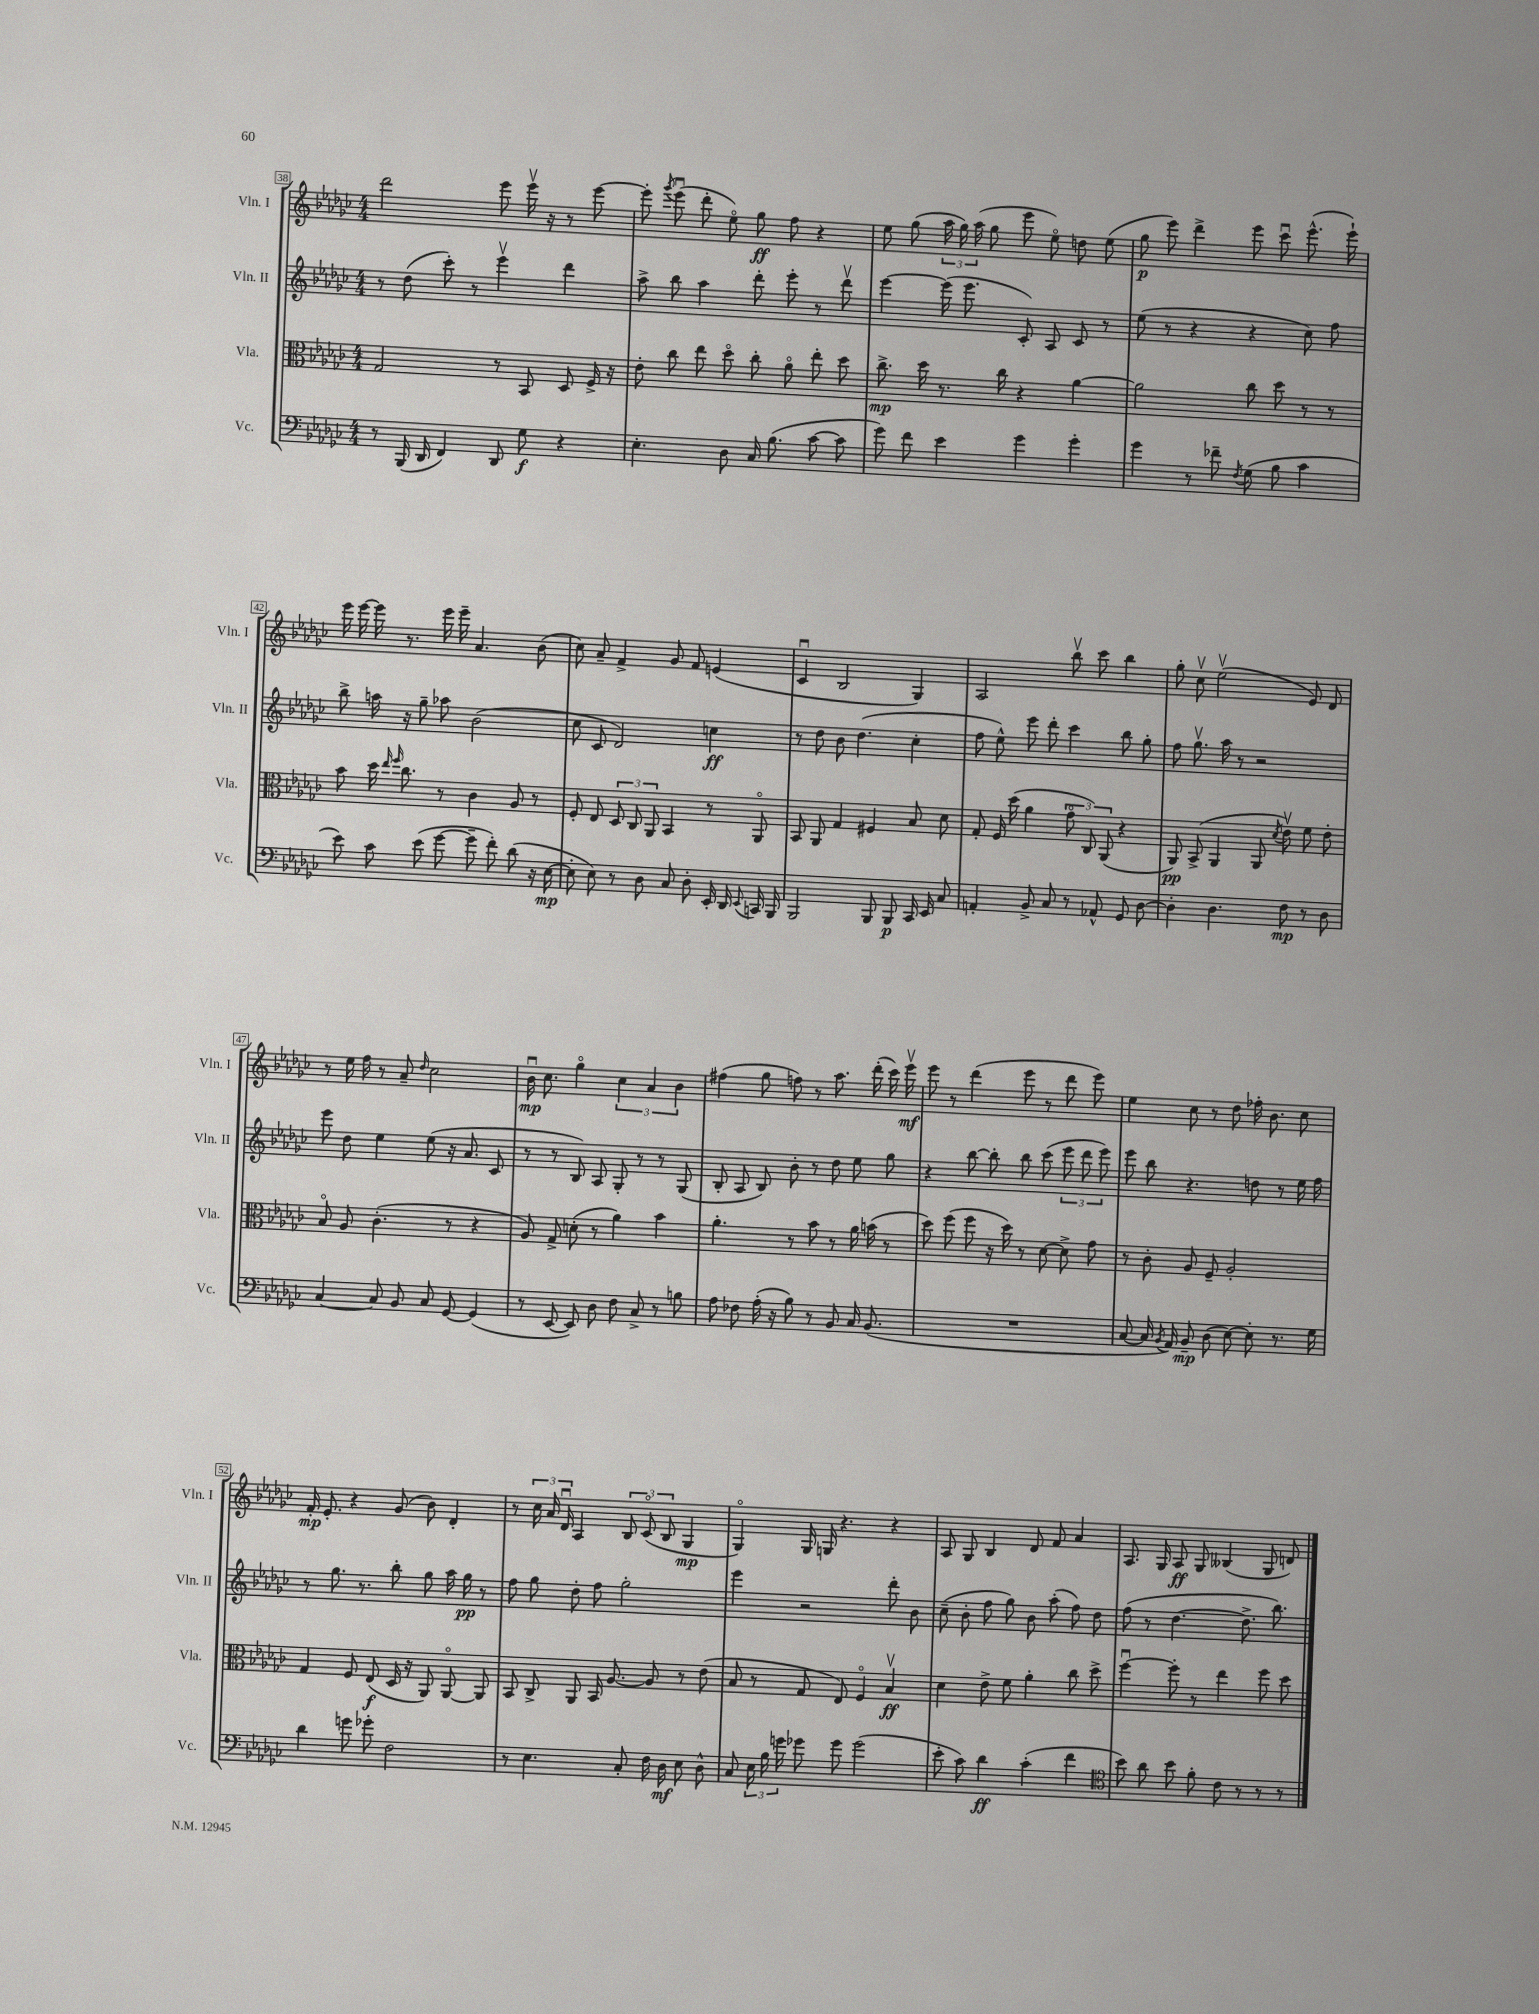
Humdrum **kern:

**kern	**kern	**kern	**kern
*staff4	*staff3	*staff2	*staff1
*clefF4	*clefC3	*clefG2	*clefG2
*k[b-e-a-d-g-c-]	*k[b-e-a-d-g-c-]	*k[b-e-a-d-g-c-]	*k[b-e-a-d-g-c-]
*M4/4	*M4/4	*M4/4	*M4/4
8r	2G-/	8r	2ddd-\
(16BBB-/	.	(8dd-\	.
16DD-/	.	.	.
4FF/)	.	8ccc-'\)	.
.	.	8r	.
8DD-/	8r	4eee-v\	8eee-\
8G-\	8BB-/	.	16eee-v\
.	.	.	16r
4r	8D-/	4ddd-\	8r
.	16F^/	.	[8eee-\
.	16r	.	.
=	=	=	=
4.E-'\	8e-'\	8aa-^\	8eee-'\]
.	.	.	8qggg-/
.	8cc-\	8bb-\	(8eee-u\
.	8ee-\	4aa-\	8ddd-'\
8D-\	8dd-o\	.	8ee-o\)
16C-/	8cc-'\	8ddd-'\	8gg-\
(8.B-\	.	.	.
.	8a-o\	8eee-'\	8ff\
[8c-\	8ee-'\	8r	4r
8c-\]	8dd-\	8ddd-v\	.
=	=	=	=
8g-\)	8.cc-^\	[4eee-\	8ee-\
8f\	.	.	(8gg-\
.	16dd-\	.	.
4e-\	8.r	(16eee-\]	24aa-\
.	.	.	24gg-\)
.	.	8.eee-\	.
.	.	.	(24aa-\
.	.	.	8gg-\
.	16cc-\	.	.
4g-\	4r	8c-'/)	8eee-\
.	.	8A-/	8ee-o\)
4g-'\	[4a-\	8c-/	8dd\
.	.	8r	(8ee-\
=	=	=	=
4g-\	2a-\]	(8ee-\	8gg-\
.	.	8r	8eee-\)
8r	.	4r	4ddd-^\
8f-~\	.	.	.
8qF/	.	.	.
(8G-\	8cc-\	4r	8eee-\
8B-\	8dd-\	.	8ccc-u\
4c-\	8r	8cc-\)	(8.eee-^^\
.	8r	8ff\	.
.	.	.	16eee-`\)
=	=	=	=
8e-\)	8b-\	8bb-^\	16eee-\
.	.	.	[16eee-\
8c-\	16dd-\	16aa\	16eee-\]
.	16qqee-/	.	.
.	16qqff/	.	.
.	8.cc-\	16r	8.r
(8e-\	.	8gg-~\	.
[8g-\	8r	8aa-\	16eee-\
.	.	.	16eee-~\
8g-~\]	4c-\	(2b-\	4.a-/
8f'\)	.	.	.
(8d-\	8A-/	.	.
16r	8r	.	(8b-\
[16E-\	.	.	.
=	=	=	=
8E-'\]	8F'/	8cc-\	8cc-\)
8E-\)	8E-/	8c-/	8a-~/
8r	12D-/	2d-/)	4f^/
.	12C-/	.	.
8D-\	.	.	.
.	12AA-/	.	.
8C-/	4BB-/	.	8g-/
8D-'\	.	.	8f/
16EE-'/	8r	4cc\	(4e/
16DD-/	.	.	.
8qqEE-/	.	.	.
16CC/	8AA-o/	.	.
16BBB-/	.	.	.
=	=	=	=
2BBB-/	8BB-/	8r	4c-u/
.	8AA-/	8dd-\	.
.	4G-/	8b-\	2B-/
.	.	(4.dd-\	.
8BBB-/	4F#/	.	.
8BBB-/	.	.	.
16CC-/	8B-/	4cc-'\	4G-/)
16EE-/	.	.	.
8C-/	8d-\	.	.
=	=	=	=
4AA'/	8G-'/	8ff\	2A-/
.	16F/	8ee-^^\)	.
.	(16dd-\	.	.
8BB-^/	4a-\	8eee-\	.
8C-/	.	8ddd-'\	.
8r	12g-o\	4ccc-\	8bb-v\
.	12C-/)	.	.
8AA-^^/	.	.	8ccc-\
.	(12AA-/	.	.
8GG-/	4r	8bb-\	4bb-\
[8D-\	.	8gg-'\	.
=	=	=	=
4D-'\]	8AA-/)	8ff\	8gg-'\
.	(8BB-^/	8.gg-v\	8cc-v\
4.D-\	4AA-/	.	(2ee-v\
.	.	16aa-\	.
.	.	8r	.
.	8AA-/	2r	.
.	8qd-/	.	.
8F\	8e-v\)	.	.
8r	8f\	.	8e-/)
8D-\	8e-'\	.	8d-/
=	=	=	=
[4C-/	8B-o/	8eee-\	8r
.	8A-/	8dd-\	16ee-\
.	.	.	16ff\
8C-/]	(4.c-'\	4ee-\	8r
8BB-/	.	.	8a-~/
.	.	.	16qqdd-/
8C-/	.	(8ee-\	2cc-\
[8GG-/	8r	16r	.
.	.	8.a-/	.
(4GG-/]	4r	.	.
.	.	8c-/	.
=	=	=	=
8r	8A-/)	8r	16b-u\
.	.	.	8.cc-\
[8EE-/	8G-^/	8r	.
8EE-/])	(8d'\	8B-/)	4gg-o\
8D-\	8r	8A-/	.
8F\	4a-\)	8G-'/	6cc-\
8C-^/	.	8r	.
.	.	.	6a-/
8r	4b-\	8r	.
.	.	.	6b-\
8B\	.	(8G-/	.
=	=	=	=
8A-\	4.a-'\	8B-'/	(4ff#\
8F-\	.	8A-/	.
(16A-'\	.	8B-/)	8gg-\
16r	.	.	.
8B-\)	8r	8b-'\	8ff\)
8r	8b-\	8r	8r
8BB-/	8r	8dd-\	8.aa-\
16C-/	16a-\	8ee-\	.
(8.BB-/	(16b\	.	(16ddd-'\
.	8r	8gg-\	16ccc-\)
.	.	.	16eee-v\
=	=	=	=
1r	8dd-\)	4r	8eee-\
.	(8ff\	.	8r
.	8ff\	[8bb-\	(4ddd-\
.	16r	8bb-'\]	.
.	16dd-\)	.	.
.	8r	8bb-\	8eee-\
.	[8d-\	(8ccc-\	8r
.	8d-^\]	12eee-\	8ddd-\
.	.	12ddd-\	.
.	8g-\	.	8eee-\)
.	.	12eee-\)	.
=	=	=	=
[8C-/	8r	8eee-\	4ee-\
16C-/]	8c-'\	8bb-\	.
8qBB-/	.	.	.
16AA-/)	.	.	.
8BB-~/	8A-/	4.r	8cc-\
(8D-\	8F~/	.	8r
[8E-\)	2A-'/	.	8dd-\
8E-'\]	.	8dd\	16ff-'\
.	.	.	8.b-\
8.r	.	8r	.
.	.	16ee-\	8cc-\
16G-\	.	16ff\	.
=	=	=	=
4d-\	4G-/	8r	16f'/
.	.	.	8.e-'/
.	.	8.gg-\	.
8g\	8F/	.	4r
.	.	8.r	.
8g-'\	(8E-/	.	.
2F\	16D-/	8bb-'\	(8g-/
.	16r	.	.
.	8AA-/)	8gg-\	8b-\)
.	[8AA-o/	16aa-\	4d-'/
.	.	16gg-\	.
.	8AA-/]	8r	.
=	=	=	=
8r	8BB-/	8ff\	8r
4.E-\	8C-^/	8gg-\	24cc-\
.	.	.	24a-/
.	.	.	24d-u/
.	8AA-/	8dd-'\	4A-/
.	16BB-/	8ff\	.
.	[8.A-/	.	.
8C-'/	.	2gg-'\	12B-/
.	.	.	(12c-o/
16F\	8A-/]	.	.
.	.	.	12B-/
16D-\	.	.	.
8E-\	8r	.	4G-/
8D-^^\	(8e-\	.	.
=	=	=	=
8C-/	8B-/	4eee-\	4G-o/)
24E-\	8r	.	.
24B-\	.	.	.
24g\	.	.	.
8g-\	8G-/	2r	16G-/
.	.	.	16G/
8g-\	8E-/)	.	4.r
(2g-\	4Fo/	.	.
.	4B-v/	8ddd-'\	4r
.	.	8b-\	.
=	=	=	=
8e-'\	4d-\	(8cc-~\	8A-/
8c-\)	.	8b-'\	8G-/
4d-\	8e-^\	8ff\	4B-/
.	8f\	8gg-\)	.
(4c-'\	4a-'\	8b-\	8d-/
.	.	(8aa-'\	8f/
4f\	8cc-\	8ff\)	4a-/
.	8dd-^\	8dd-\	.
=	=	=	=
*clefC4	*	*	*
8b-\)	[4ffu\	(8ff\	8.A-/
8a-\	.	8r	.
.	.	.	16G-/
8b-\	8ff'\]	[4.dd-\	8A-/
8f'\	8r	.	8G-/
8c-\	4ee-\	.	(4B--/
8r	.	8.dd-^\]	.
8r	8ff\	.	8G-/
.	.	8.bb-\)	.
8r	8dd-\	.	8d/)
==	==	==	==
*-	*-	*-	*-
